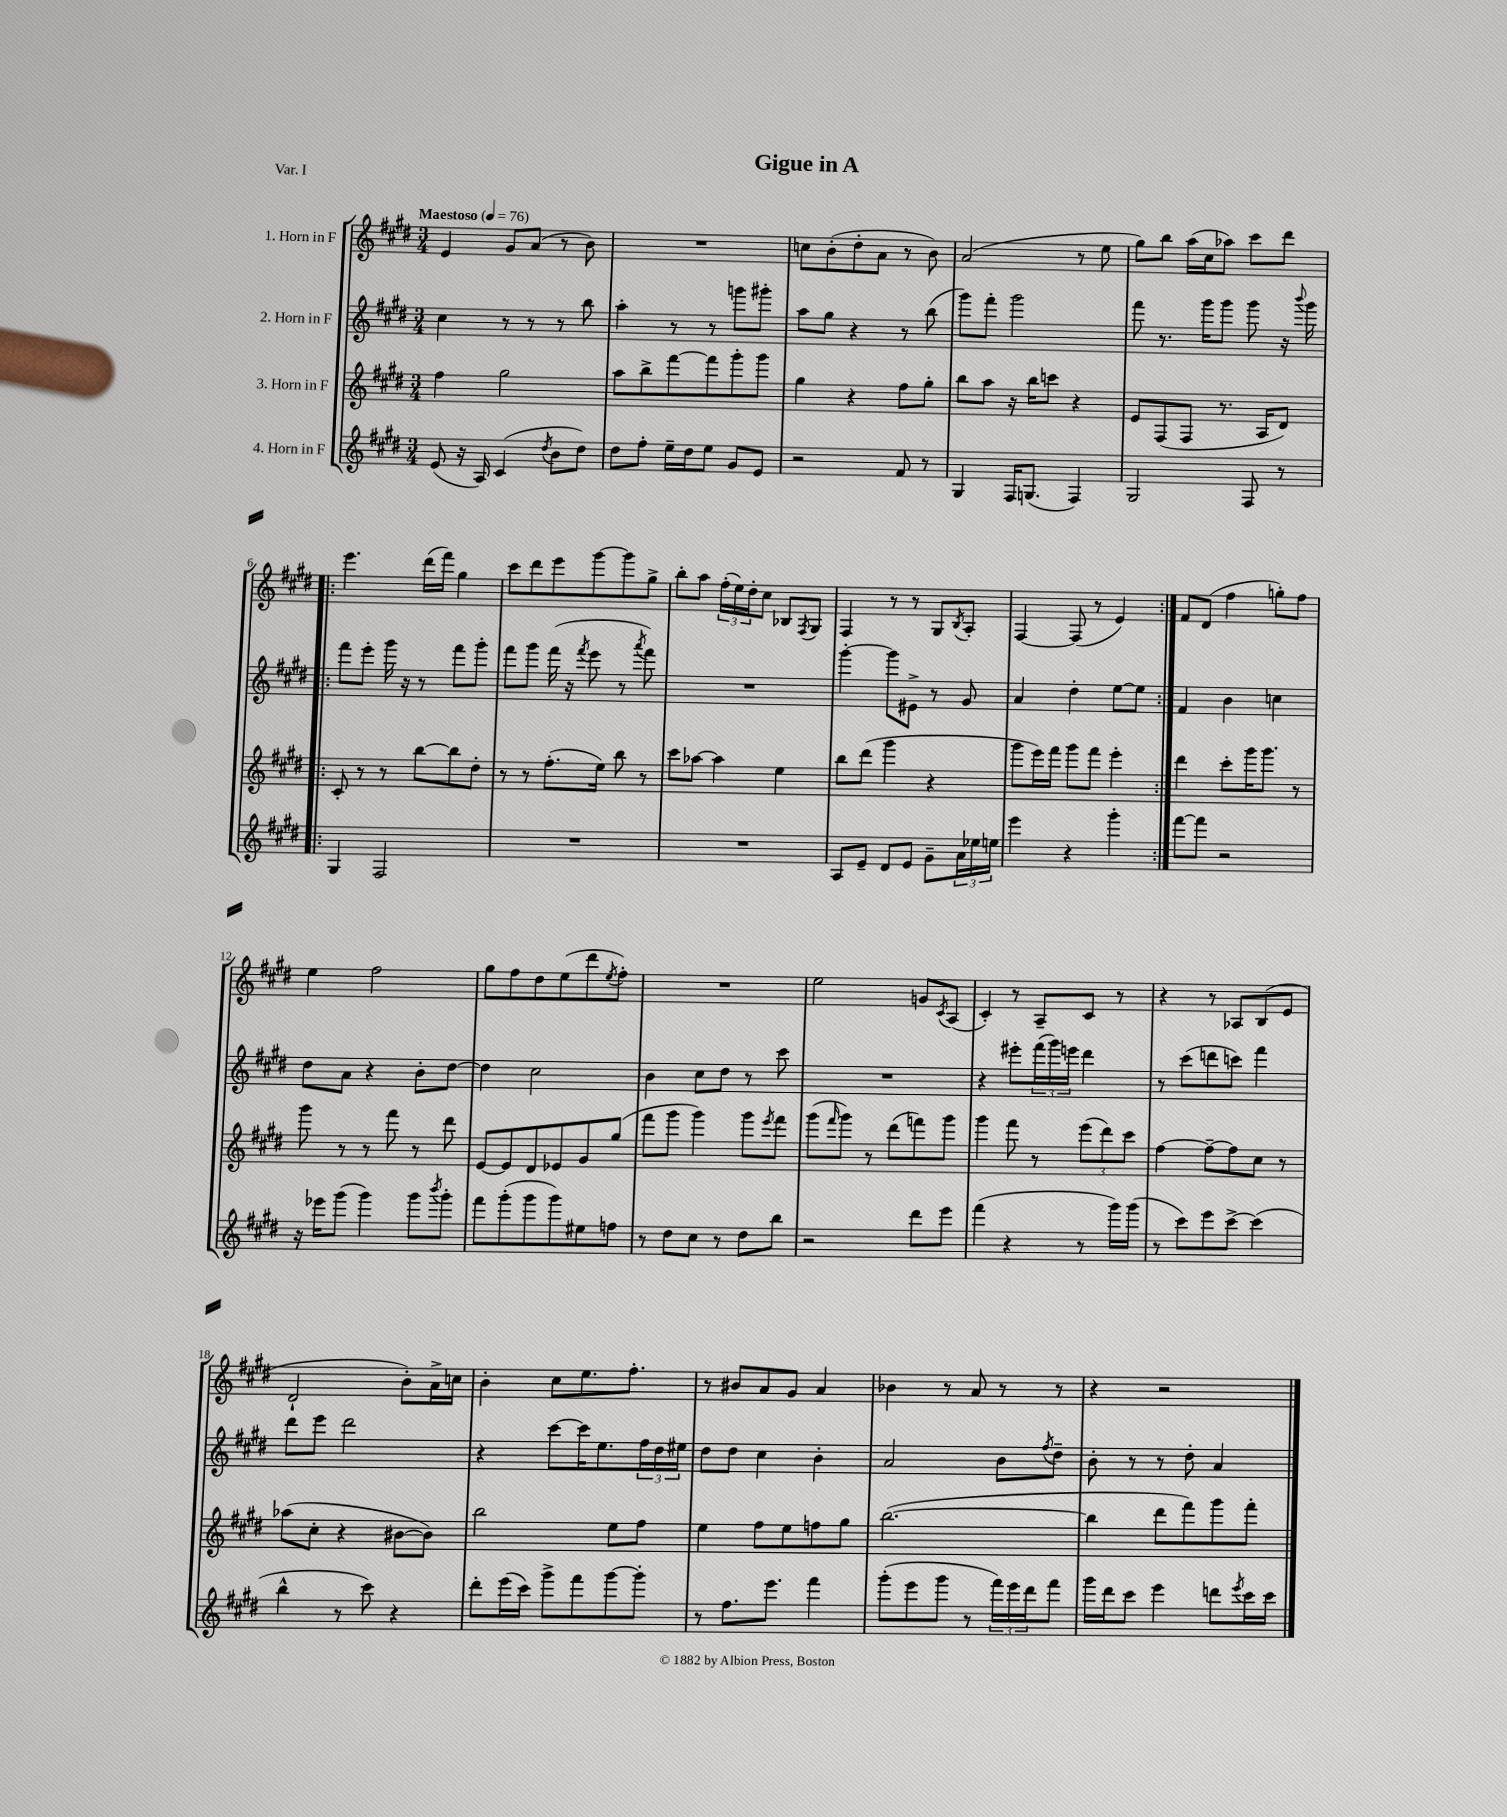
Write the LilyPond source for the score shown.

\header { title = "Gigue in A" piece = "Var. I" }
<<
\new StaffGroup <<
\new Staff = "s0" \with { instrumentName = "1. Horn in F" } {
    \clef treble \key e \major \numericTimeSignature \time 3/4 \tempo "Maestoso" 4 = 76
    e'4 gis'8 a'8( r8 b'8) |
    R2. |
    c''8 b'8-.( dis''8-. a'8 r8 b'8) |
    a'2( r8 e''8 |
    gis''8) b''8 a''16( cis''16 aes''8) cis'''8 dis'''8 |
    \repeat volta 2 { e'''4. dis'''16( fis'''16) gis''4 |
    cis'''8 dis'''8 e'''8 gis'''8~ gis'''8 gis''8-> |
    b''8-. a''8 \tuplet 3/2 { fis''16-.( e''16) dis''16-. } cis''8 bes8 \acciaccatura { fis8 } gis8 |
    fis4 r8 r8 gis8 \acciaccatura { b8 } a8-. |
    fis4~ fis8( r8 e'4) | }
    fis'8 dis'8( fis''4 g''8-.) fis''8 |
    e''4 fis''2 |
    gis''8 fis''8 dis''8 e''8( dis'''8 \acciaccatura { e''8 } fis''8-.) |
    R2. |
    e''2 g'8 \acciaccatura { cis'8 } a8( |
    cis'4-.) r8 a8-- cis'8 r8 |
    r4 r8 aes8 b8( e'8 |
    dis'2-! b'8-.) a'16-> c''16 |
    b'4-. cis''8 e''8. fis''8.-. |
    r8 bis'8 a'8 gis'8 a'4 |
    bes'4 r8 a'8 r8 r8 |
    r4 r2 \bar "|." |
}
\new Staff = "s1" \with { instrumentName = "2. Horn in F" } {
    \clef treble \key e \major \numericTimeSignature \time 3/4
    cis''4 r8 r8 r8 b''8 |
    a''4-. r8 r8 g'''8 gis'''8-. |
    a''8 gis''8 r4 r8 b''8( |
    gis'''8) fis'''8-. gis'''2 |
    fis'''8 r8. gis'''16 gis'''8 gis'''8 r16 \appoggiatura { b'''8 } gis'''16 |
    \repeat volta 2 { fis'''8 e'''8-. gis'''16 r16 r8 fis'''8 gis'''8-. |
    fis'''8 gis'''8 fis'''16( r16 \acciaccatura { fis'''8 } e'''8 r8 \acciaccatura { a'''8 } fis'''8) |
    R2. |
    gis'''4~-. gis'''8 eis'8-> r8 gis'8 |
    a'4 dis''4-. e''8~ e''8 | }
    fis'4 b'4 c''4 |
    dis''8 a'8 r4 b'8-. dis''8~ |
    dis''4 cis''2 |
    b'4 cis''8 dis''8 r8 cis'''8 |
    R2. |
    r4 eis'''8-. \tuplet 3/2 { fis'''16( gis'''16) e'''16 } dis'''4 |
    r8 cis'''8( d'''8 c'''8) fis'''4 |
    dis'''8 e'''8 dis'''2 |
    r4 cis'''8~ cis'''16 e''8. \tuplet 3/2 { fis''16 dis''16 eis''16 } |
    dis''8 dis''8 cis''4 b'4-. |
    a'2 b'8 \acciaccatura { fis''8 } dis''8-- |
    b'8-. r8 r8 dis''8-. a'4 \bar "|." |
}
\new Staff = "s2" \with { instrumentName = "3. Horn in F" } {
    \clef treble \key e \major \numericTimeSignature \time 3/4
    fis''4 gis''2 |
    a''8 b''8-> fis'''8~ fis'''8 gis'''8-. gis'''8 |
    gis''4 r4 fis''8 gis''8-. |
    b''8 a''8 r16 b''16 c'''8 r4 |
    e'8 fis8( fis8 r8. a16 dis'8) |
    \repeat volta 2 { cis'8-. r8 r8 b''8~ b''8 dis''8-. |
    r8 r8 fis''8.-.( e''16) b''8 r8 |
    cis'''8 aes''8~ aes''4 e''4 |
    b''8 dis'''8( gis'''4 r4 |
    gis'''8 e'''16) fis'''16 gis'''8 fis'''8 e'''4-. | }
    dis'''4 cis'''8-. gis'''16 gis'''8. r8 |
    gis'''8 r8 r8 fis'''8 r8 dis'''8 |
    e'8~ e'8 dis'8 ees'8 gis'8 gis''8( |
    fis'''8 gis'''8 gis'''4) gis'''8 \acciaccatura { e'''8 } fis'''8 |
    gis'''8( \grace { fis'''16 } gis'''8) r8 dis'''8( f'''8) gis'''8 |
    gis'''4 fis'''8 r8 \tuplet 3/2 { e'''8( dis'''8) cis'''8 } |
    fis''4~ fis''8~-- fis''8 cis''8 r8 |
    aes''8( cis''8-. r4 bis'8~ bis'8) |
    b''2 e''8 fis''8 |
    e''4 fis''8 e''8 f''8 gis''8 |
    b''2.~( |
    b''4 dis'''8 fis'''8) gis'''8 fis'''8-. \bar "|." |
}
\new Staff = "s3" \with { instrumentName = "4. Horn in F" } {
    \clef treble \key e \major \numericTimeSignature \time 3/4
    e'8( r16 a16) cis'4( \acciaccatura { dis''8 } b'8 dis''8) |
    dis''8 fis''8-. e''16-- dis''16 e''8 gis'8 e'8 |
    r2 fis'8 r8 |
    gis4 fis16 g8.( fis4) |
    gis2 fis8 r8 |
    \repeat volta 2 { gis4 fis2 |
    R2. |
    R2. |
    a8 e'8-- dis'8 e'8 gis'8-- \tuplet 3/2 { a'16 ees''16 e''16 } |
    e'''4 r4 gis'''4-. | }
    fis'''8~ fis'''8 r2 |
    r16 ees'''16 gis'''8( gis'''4) gis'''8 \acciaccatura { b'''8 } gis'''8-. |
    fis'''8 gis'''8-.( gis'''8 gis'''8) eis''8 f''8 |
    r8 dis''8 cis''8 r8 dis''8 b''8 |
    r2 dis'''8 e'''8 |
    fis'''4( r4 r8 gis'''16) gis'''16( |
    r8 cis'''8) e'''8 cis'''8~-> cis'''4( |
    b''4-^ r8 cis'''8) r4 |
    dis'''8-. e'''16( cis'''16) gis'''8-> fis'''8 gis'''8~ gis'''8-. |
    r8 fis''8. e'''8. fis'''4 |
    gis'''8-.( e'''8 gis'''8 r8 \tuplet 3/2 { fis'''16) e'''16 dis'''16 } fis'''8 |
    gis'''16 dis'''16 cis'''8 e'''4 d'''8 \acciaccatura { e'''8 } cis'''16 cis'''16 \bar "|." |
}
>>
>>
